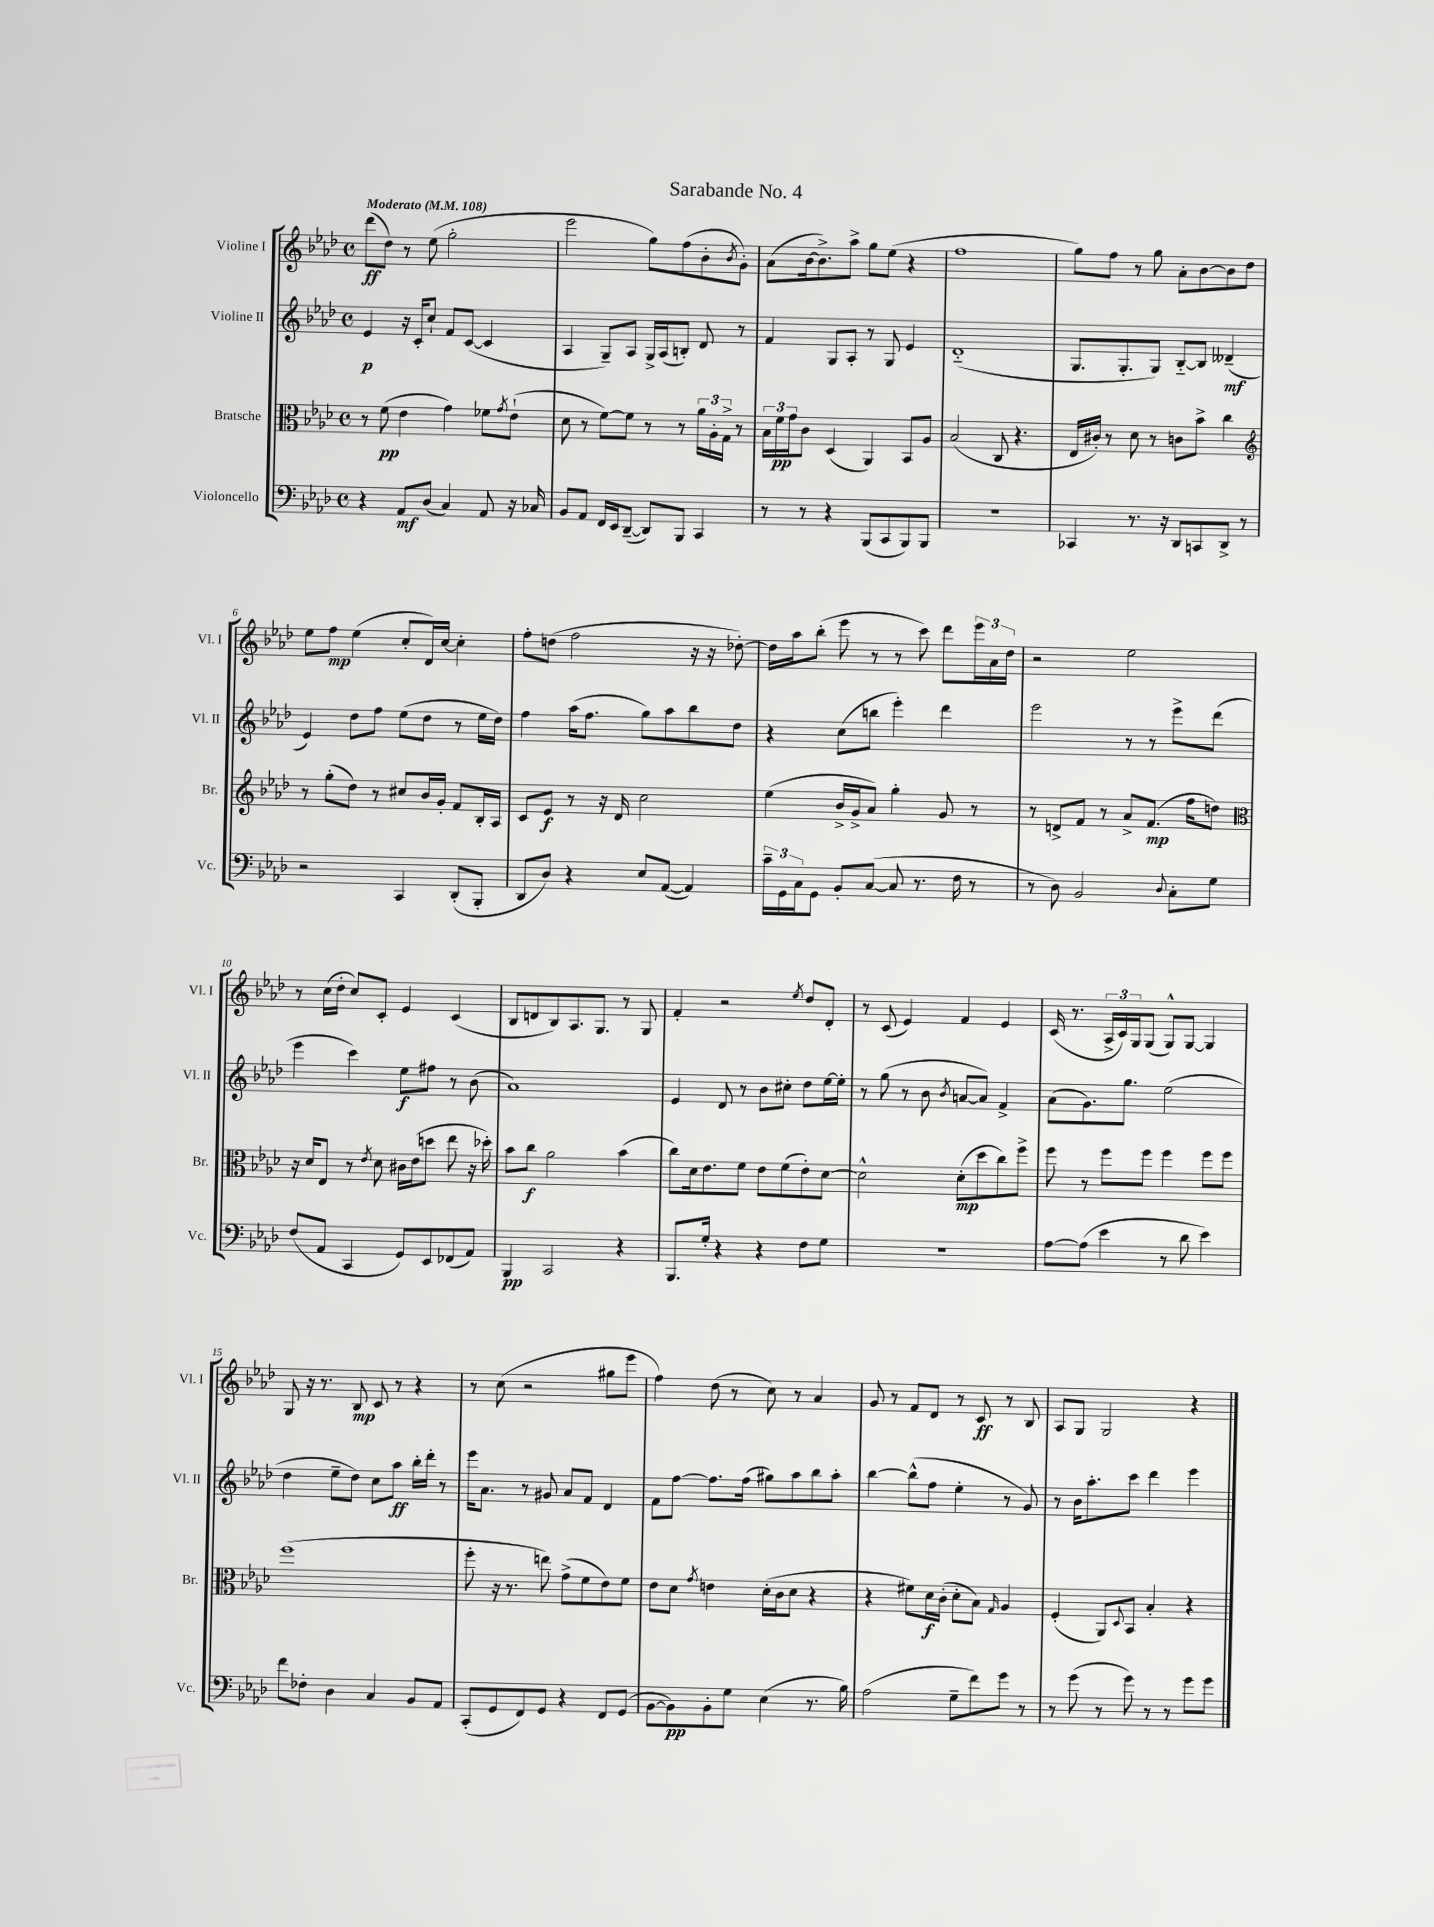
\header { title = "Sarabande No. 4" }
<<
\new StaffGroup <<
\new Staff = "s0" \with { instrumentName = "Violine I" shortInstrumentName = "Vl. I" } {
    \clef treble \key aes \major \defaultTimeSignature \time 4/4 \tempo "Moderato" 4 = 108
    des'''8\ff( des''8) r8 ees''8( g''2-. |
    ees'''2 g''8) f''8( bes'8-. \acciaccatura { bes'8 } g'8-.) |
    aes'8( bes'16~ bes'8.->) aes''8-> g''8 ees''8( r4 |
    f''1 |
    g''8) f''8 r8 g''8 aes'8-. bes'8~ bes'8 des''8 |
    ees''8 f''8\mp ees''4( c''8-. des'16) c''16~ c''4-. |
    f''8-. d''8( f''2 r16 r16 des''8~-.) |
    des''16 aes''16 bes''8-.( ees'''8 r8 r8 c'''8) des'''8 \tuplet 3/2 { ees'''16 aes'16 des''16 } |
    r2 ees''2 |
    r8 c''16( des''16-. c''8) c'8-. ees'4 c'4( |
    bes8 d'8 bes8) aes8. g8. r8 g8 |
    f'4-. r2 \acciaccatura { ees''8 } des''8 des'8-. |
    r8 c'8( ees'4) f'4 ees'4 |
    c'16( r8. \tuplet 3/2 { aes16-> c'16) g16 } g8( g8-^) g8~ g4 |
    g8 r16 r8. bes8\mp c'8 r8 r4 |
    r8 c''8( r2 gis''8 ees'''8 |
    f''4) des''8( r8 c''8) r8 aes'4 |
    g'8 r8 f'8 des'8 r8 c'8\ff r8 bes8 |
    aes8 g8 g2 r4 \bar "|." |
}
\new Staff = "s1" \with { instrumentName = "Violine II" shortInstrumentName = "Vl. II" } {
    \clef treble \key aes \major \defaultTimeSignature \time 4/4
    ees'4\p r16 c'16-. c''8-! f'8 c'8~( c'4 |
    aes4 g8--) aes8 g16-> aes16( b8-.) des'8 r8 |
    f'4 g8 aes8-. r8 g8 ees'4 |
    des'1-_( |
    g8. g8.-. g8) bes8~-_ bes8 deses'4--\mf( |
    ees'4) des''8 f''8 ees''8( des''8 r8 ees''16 des''16) |
    f''4 aes''16( f''8. g''8) aes''8 bes''8 des''8 |
    r4 c''8( b''8 ees'''4-.) des'''4 |
    ees'''2 r8 r8 ees'''8-> des'''8( |
    ees'''4 c'''4) ees''8\f fis''8 r8 bes'8( |
    aes'1) |
    ees'4 des'8 r8 bes'8 cis''8-. des''8 ees''16~ ees''16-. |
    r8 g''8( r8 bes'8 \acciaccatura { bes'8 } a'8~ a'8) f'4-> |
    aes'8( g'8.) g''8. ees''2( |
    des''4 ees''8-- des''8) c''8 aes''8\ff bes''16-. des'''16-. r8 |
    ees'''16 aes'8. r8 gis'8 aes'8 f'8 des'4 |
    f'8 f''8~ f''8. f''16( gis''8) aes''8 bes''8 aes''8-. |
    bes''4~ bes''8-^( f''8 ees''4-. r8 g'8) |
    r8 bes'16 aes''8.-. c'''8 des'''4 ees'''4 \bar "|." |
}
\new Staff = "s2" \with { instrumentName = "Bratsche" shortInstrumentName = "Br." } {
    \clef alto \key aes \major \defaultTimeSignature \time 4/4
    r8 f'8\pp( ees'4 g'4) fes'8 \acciaccatura { g'8 } ees'8-!( |
    des'8 r8 f'8~) f'8 r8 r8 \tuplet 3/2 { aes'16 aes16-. g16-> } r8 |
    \tuplet 3/2 { bes16 f'16\pp g'16 } c'8 des4( aes,4) bes,8 aes8 |
    bes2( c8 r4. |
    ees16 cis'16-.) r8 des'8 r8 c'8 bes'8-> c''4 |
    \clef treble r8 g''8-.( des''8) r8 cis''8 bes'16 g'16-. f'8 bes16-. aes16 |
    c'8 ees'8\f r8 r16 des'16 c''2 |
    ees''4( bes'16-> g'16-> aes'8) g''4-. g'8 r8 |
    r8 d'8-> f'8 r8 aes'8-> f'8.\mp( f''16 d''8) |
    \clef alto r16 des'16 ees8 r8 \acciaccatura { ees'8 } des'8 cis'16 ees'16( d''8 ees''8 r16 des''16-.) |
    bes'8 c''8\f aes'2 bes'4( |
    c''8) des'16 ees'8. f'8 ees'8 f'8( ees'8-.) des'8~ |
    des'2-^ des'8-.\mp( des''8 c''8) f''8-> |
    f''8 r8 f''8 f''8 f''4 f''8 f''8 |
    f''1( |
    f''8-. r16 r8. e''8) g'8->( f'8 ees'8) f'8 |
    ees'8 des'8 \acciaccatura { g'8 } e'4 des'16-.( c'16 des'8 r4 |
    r4 fis'8) des'16\f c'16-.( des'8-. bes8) \grace { g16 } aes4 |
    f4-.( aes,8) \appoggiatura { des8 } bes,8 bes4-. r4 \bar "|." |
}
\new Staff = "s3" \with { instrumentName = "Violoncello" shortInstrumentName = "Vc." } {
    \clef bass \key aes \major \defaultTimeSignature \time 4/4
    r4 aes,8\mf des8( c4) aes,8 r16 ces16 |
    bes,8 aes,8 f,16 ees,16 des,8~--( des,8) bes,,8 c,4 |
    r8 r8 r4 bes,,8( c,8 bes,,8) bes,,8 |
    R1 |
    ces,4 r8. r16 des,8 c,8 des,8-> r8 |
    r2 c,4 des,8-.( bes,,8-. |
    des,8 des8) r4 ees8 aes,8~( aes,4) |
    \tuplet 3/2 { c'16-- g,16 c16 } g,8 bes,8-. c8~( c8 r8. f16 r8 |
    r8 des8) bes,2 \appoggiatura { des8 } c8-. g8 |
    f8( aes,8 c,4 g,8) ees,8 fes,8( aes,8) |
    bes,,4\pp c,2 r4 |
    bes,,8. g16-. r4 r4 f8 g8 |
    R1 |
    aes8~ aes8( ees'4 r8 des'8 ees'4) |
    f'8 fes8-. des4 c4 bes,8 aes,8 |
    c,8-.( g,8 f,8) g,8 r4 f,8 g,8( |
    bes,8~ bes,8\pp) bes,8-. g8 ees4( r8. bes16) |
    aes2( g8-- f'8) g'8 r8 |
    r8 g'8( r8 g'8) r8 r8 g'8 g'8 \bar "|." |
}
>>
>>
